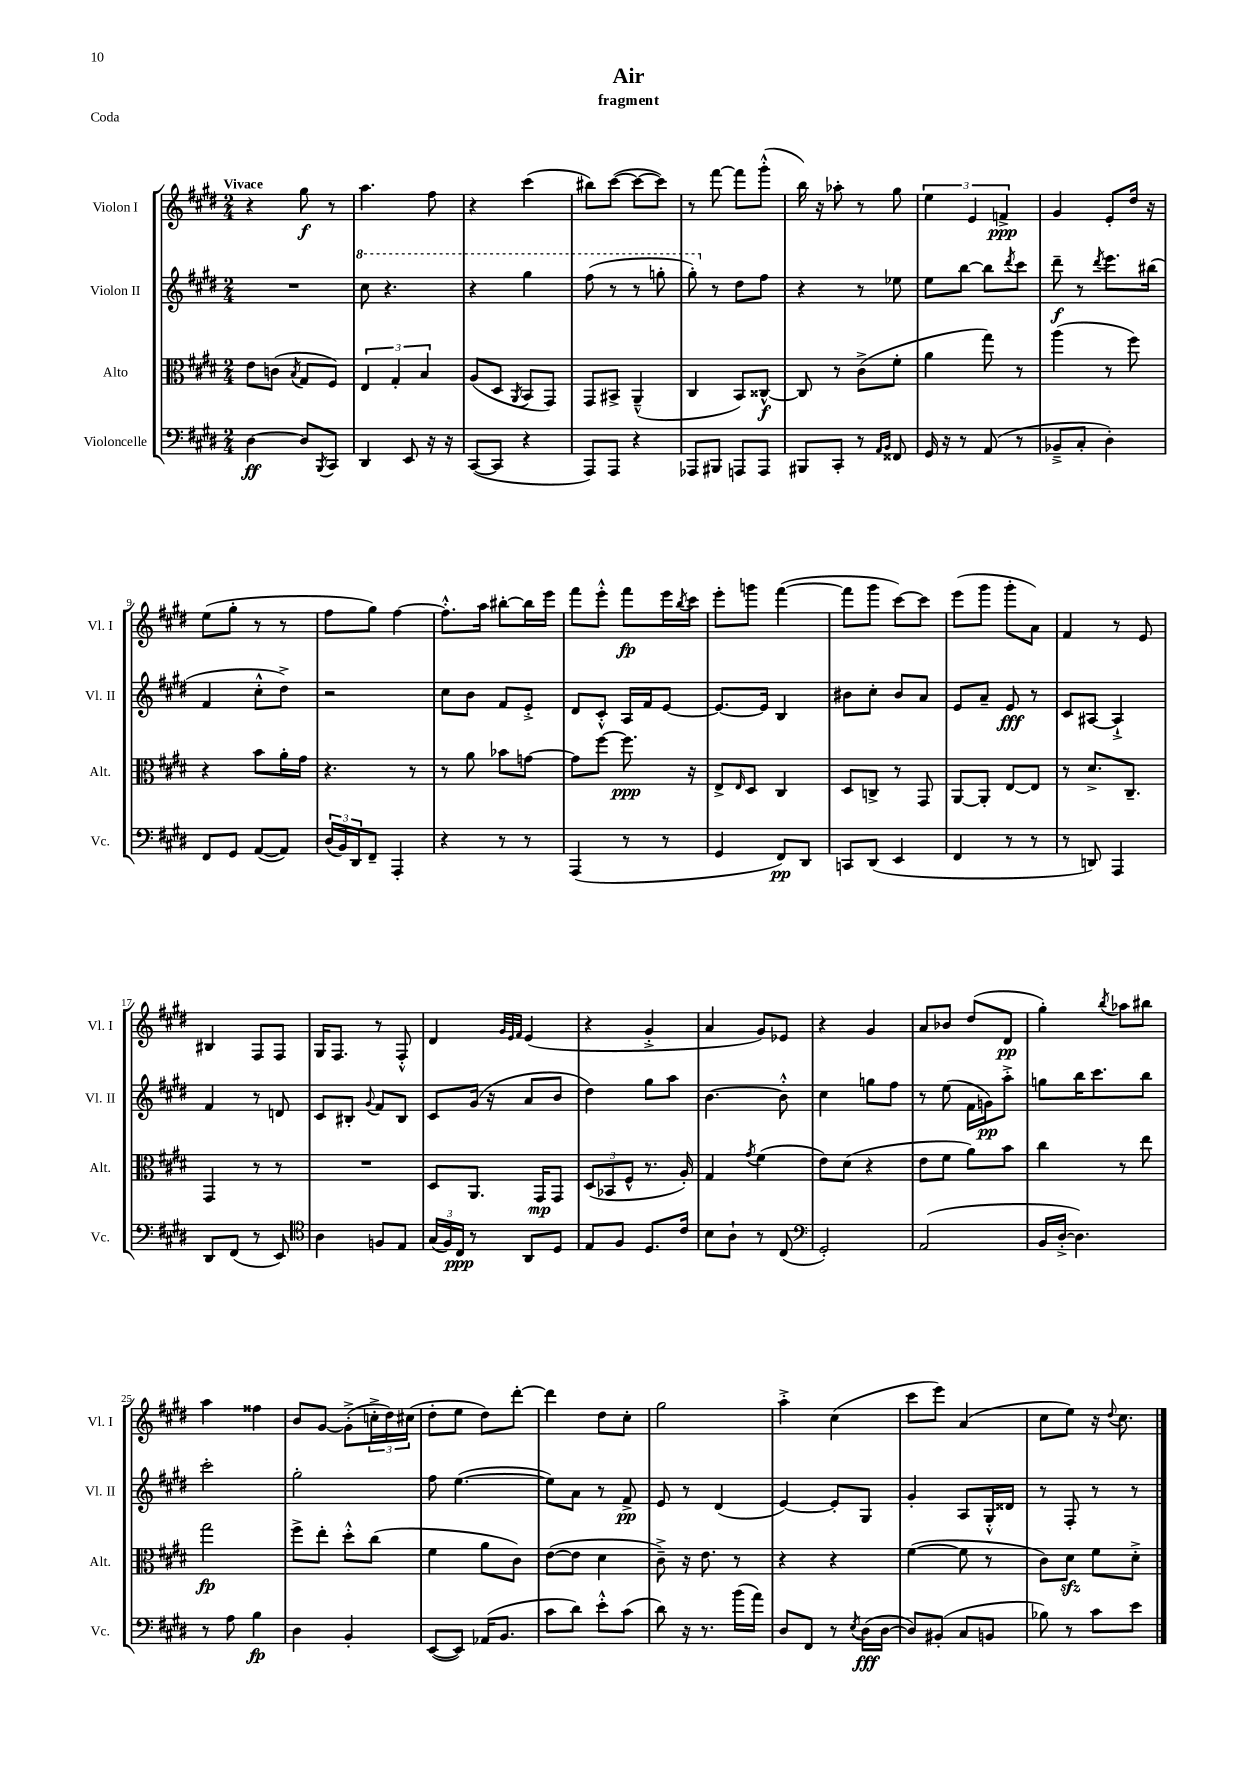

**kern	**kern	**kern	**kern
*staff4	*staff3	*staff2	*staff1
*clefF4	*clefC3	*clefG2	*clefG2
*k[f#c#g#d#]	*k[f#c#g#d#]	*k[f#c#g#d#]	*k[f#c#g#d#]
*M2/4	*M2/4	*M2/4	*M2/4
[4D#	8e	2r	4r
.	(8c	.	.
.	8qB	.	.
8D#]	8G#	.	8gg#
8qBBB	.	.	.
8CC#	8F#)	.	8r
=	=	=	=
4DD#	6E	8ccc#	4.aa
.	.	4.r	.
.	6G#'	.	.
8EE	.	.	.
.	6B	.	.
16r	.	.	8ff#
16r	.	.	.
=	=	=	=
([8CC#	(8A	4r	4r
8CC#]	8D#	.	.
.	8qAA	.	.
4r	8BB	4ggg#	(4ccc#
.	8GG#)	.	.
=	=	=	=
8AAA)	8GG#	(8fff#	8bb#)
8AAA	8BB#^	8r	([8ccc#
4r	(4AA~^^	8r	8ccc#_
.	.	8ggg'	8ccc#])
=	=	=	=
8AAA-	4C#	8ggg#')	8r
8BBB#	.	8r	[8fff#
8AAA	8BB)	8dd#	8fff#]
8AAA	[8C##^^	8ff#	(8ggg#'^^
=	=	=	=
8BBB#	8C##]	4r	16bb)
.	.	.	16r
8CC#'	8r	.	8aa-'
8r	(8c#^	8r	8r
16qqAA	.	.	.
16qqBB	.	.	.
8FF##	8f#'	8ee-	8gg#
=	=	=	=
16GG#	4a	8ee	6ee
16r	.	.	.
8r	.	[8bb	.
.	.	.	6e
(8AA	8gg#)	8bb]	.
.	.	.	6f^
.	.	8qddd#	.
8r	8r	8ccc#	.
=	=	=	=
8BB-~^	(4aa	8ddd#~	4g#
8C#'	.	8r	.
.	.	8qddd#	.
4D#')	8r	8.eee	8e'
.	8ff#)	.	16dd#
.	.	(16bb#	16r
=	=	=	=
8FF#	4r	4f#	(8ee
8GG#	.	.	8gg#'
([8AA	8b	8cc#'^^	8r
8AA])	16a'	8dd#^)	8r
.	16g#	.	.
=	=	=	=
(24D#	4.r	2r	8ff#
24BB)	.	.	.
24DD#	.	.	.
8FF#~	.	.	8gg#)
4AAA'	.	.	[4ff#
.	8r	.	.
=	=	=	=
4r	8r	8cc#	8.ff#'^^]
.	8a	8b	.
.	.	.	16aa
8r	8b-	8f#	[8bb#'
8r	[8g	8e'^	16bb#]
.	.	.	16eee
=	=	=	=
(4AAA	8g]	8d#	8fff#
.	[8ff#	8c#'^^	8eee'^^
8r	8.ff#]	16A	8fff#
.	.	16f#	.
8r	.	[8e	16eee
.	.	.	8qbb
.	16r	.	16ccc#
=	=	=	=
4GG#	8E^	8.e_	8eee'
.	16qqE	.	.
.	8D#	.	8ggg
.	.	16e]	.
8FF#)	4C#	4B	([4fff#
8DD#	.	.	.
=	=	=	=
8CC	8D#	8b#	8fff#]
(8DD#	8C^	8cc#'	8ggg#
4EE	8r	8b#	[8ccc#)
.	8GG#	8a	8ccc#]
=	=	=	=
4FF#	[8AA	8e	(8eee
.	8AA']	8a~	8ggg#
8r	[8E	8e	8ggg#'
8r	8E]	8r	8a)
=	=	=	=
8r	8r	8c#	4f#
8DD)	8.d#^	[8A#	.
4AAA	.	4A#`^]	8r
.	8.C#~	.	.
.	.	.	8e
=	=	=	=
8DD#	4GG#	4f#	4B#
(8FF#	.	.	.
8r	8r	8r	8F#
8EE)	8r	8d	8F#
=	=	=	=
*clefC4	*	*	*
4A	2r	8c#	16G#
.	.	.	8.F#
.	.	8B#'	.
.	.	8qqg#	.
8F	.	8f#	8r
8E	.	8B#	8F#'^^
=	=	=	=
(24G#	8D#	8c#	4d#
24F#)	.	.	.
24C#	.	.	.
8r	8.AA	(16g#	.
.	.	16r	.
.	.	.	32qqg#
.	.	.	32qqe
.	.	.	32qqf#
8AA	.	8a	(4e
.	16GG#	.	.
8D#	8GG#	8b	.
=	=	=	=
8E	(12D#	4dd#)	4r
.	12BB-	.	.
8F#	.	.	.
.	12F#^^	.	.
8.D#	8.r	8gg#	4g#'^
.	.	8aa	.
16c#	16A')	.	.
=	=	=	=
8B	4G#	[4.b	4a
8A`	.	.	.
.	8qg#	.	.
8r	(4f#	.	8g#)
(8C#	.	8b'^^]	8e-
=	=	=	=
*clefF4	*	*	*
2GG#')	8e)	4cc#	4r
.	(8d#	.	.
.	4r	8gg	4g#
.	.	8ff#	.
=	=	=	=
(2AA	8e	8r	8a
.	8f#	(8ee	8b-
.	8a)	16f#	(8dd#
.	.	16g)	.
.	8b	8aa'^	8d#
=	=	=	=
16BB	4cc#	8gg	4gg#')
[16D#'^	.	.	.
4.D#])	.	16bb	.
.	.	8.ccc#	.
.	.	.	8qbb
.	8r	.	8aa-
.	8ee	8bb	8bb#
=	=	=	=
8r	2gg#	2ccc#'	4aa
8A	.	.	.
4B	.	.	4ff##
=	=	=	=
4D#	8ff#^	2gg#'	8b
.	8ee'	.	[8g#
4BB'	8dd#'^^	.	(8g#'^]
.	(8cc#	.	24cc'^
.	.	.	24dd#)
.	.	.	(24cc#
=	=	=	=
([8EE	4f#	8ff#	8dd#'
8EE])	.	([4.ee	8ee
(16AA-	8a	.	8dd#)
8.BB	.	.	.
.	8c#)	.	[8ddd#'
=	=	=	=
8c#	([8e	8ee])	4ddd#]
8d#)	8e]	8a	.
8e'^^	4d#	8r	8dd#
(8c#	.	8f#^	8cc#'
=	=	=	=
8d#)	8c#~^)	8e	2gg#
16r	16r	8r	.
8.r	8.e	.	.
.	.	(4d#	.
(16b	8r	.	.
16a)	.	.	.
=	=	=	=
8D#	4r	[4e)	4aa'^
8FF#	.	.	.
8r	4r	8e']	(4cc#
8qE	.	.	.
(16D#	.	8G#	.
[16D#	.	.	.
=	=	=	=
8D#])	([4f#	4g#'	8ccc#
(8BB#'	.	.	8eee)
8C#	8f#]	8A	(4a
8BB	8r	16G#'^^	.
.	.	16d##	.
=	=	=	=
8B-)	8c#)	8r	8cc#
8r	8d#	8F#'	8ee)
8c#	8f#	8r	16r
.	.	.	8qqdd#
.	.	.	8.cc#
8e	8d#'^	8r	.
==	==	==	==
*-	*-	*-	*-
